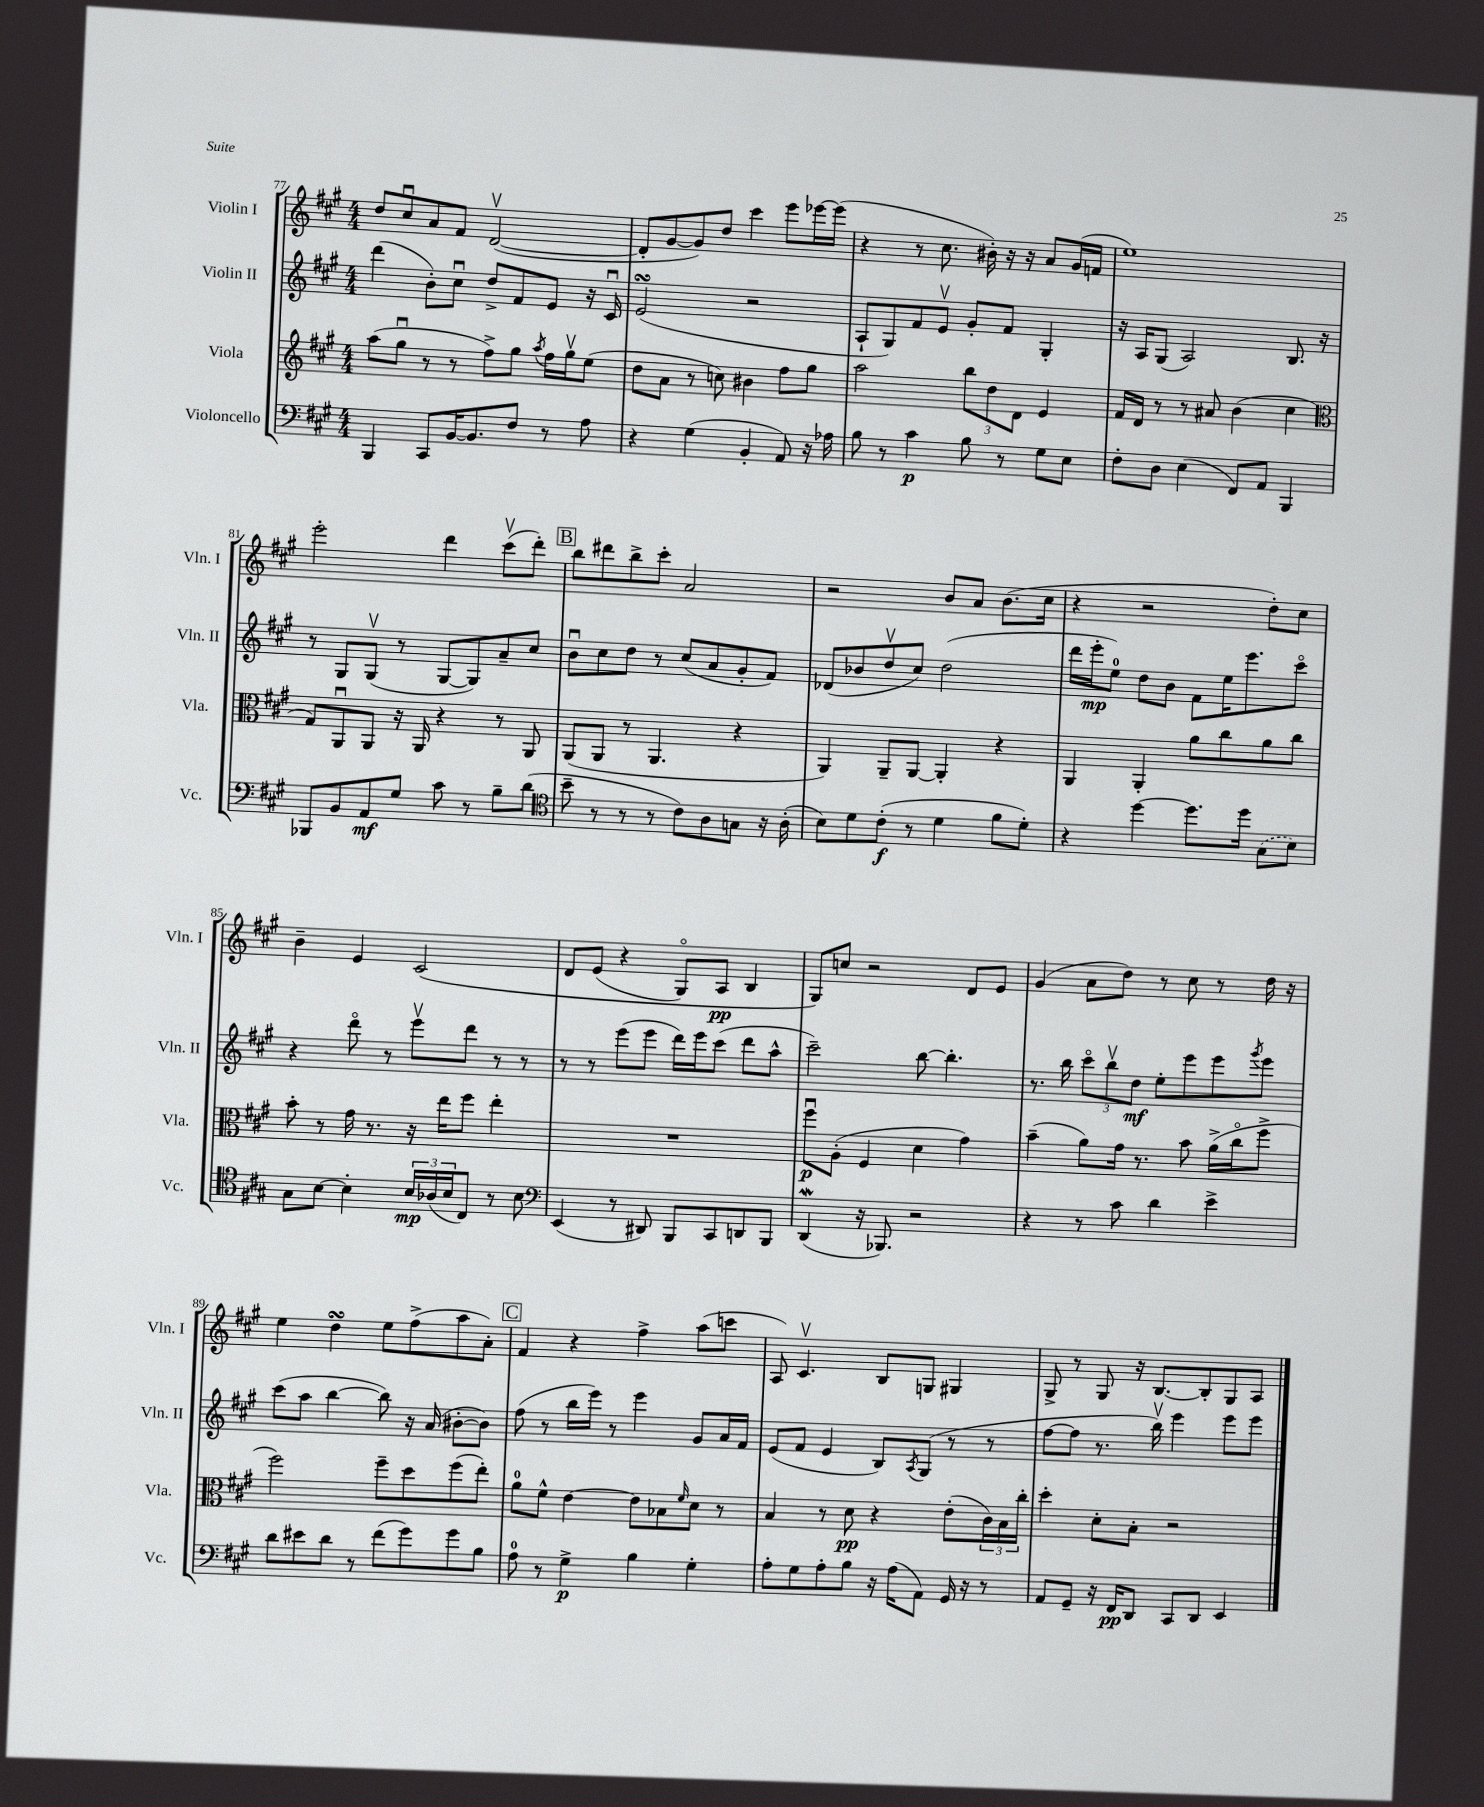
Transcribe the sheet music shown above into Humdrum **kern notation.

**kern	**kern	**kern	**kern
*staff4	*staff3	*staff2	*staff1
*clefF4	*clefG2	*clefG2	*clefG2
*k[f#c#g#]	*k[f#c#g#]	*k[f#c#g#]	*k[f#c#g#]
*M4/4	*M4/4	*M4/4	*M4/4
4BBB/	(8aa\L	(4ddd\	8dd/L
.	8gg#u\J	.	8cc#u/
8CC#/L	8r	8b'\L)	8a/
[16BB/K	8r	8cc#u\J	8f#/J
8.BB/]	.	.	.
.	8ff#^\L)	8dd^/L	([2dv/
8F#/J	8gg#\J	8f#/	.
.	8qaa/	.	.
8r	16ff#\LL	8e/J	.
.	16gg#v\J	.	.
8A\	(8ee\J	16r	.
.	.	16c#u/	.
=	=	=	=
4r	8dd\L	(2e/	8d'/]L
.	8a\J	.	[8g#/
(4G#\	8r	.	8g#/])
.	8cc\)	.	8dd/J
4BB'/	4b#\	2r	4ccc#\
8AA/)	8ff#\L	.	8eee\L
16r	8gg#\J	.	[16eee-\L
16A-\	.	.	(16eee-\]JJ
=	=	=	=
8B\	2aa\	8A`/L	4r
8r	.	8G#/)	.
4c#\	.	8f#/	8r
.	.	8ev/J	8.cc#\
8B\	12bb\L	8g#'/L	.
.	.	.	16b#'\)
.	12dd\	.	.
8r	.	8f#/J	16r
.	12d\J	.	.
.	.	.	16r
8G#\L	4e/	4G#'/	8a/L
8E\J	.	.	(16g#/L
.	.	.	16f/JJ
=	=	=	=
8F#'\L	16f#/LL	16r	1ee)
.	16d/JJ	16A/LK	.
8D\J	8r	(8G#/J	.
(4E\	8r	2A/)	.
.	8a#/	.	.
8FF#/L)	(4b\	.	.
8AA/J	.	.	.
4BBB/	4cc#\	8.B/	.
.	.	16r	.
=	=	=	=
*	*clefC3	*	*
8BBB-/L	8G#/L)	8r	2eee'\
8BB/	8AAu/	8G#/L	.
8AA/	8AA/J	(8G#v/J	.
8G#/J	16r	8r	.
.	16AA/	.	.
8c#\	4r	[8G#/L	4ddd\
8r	.	8G#/])	.
8B~\L	8r	8a~/	(8ccc#v\L
(8d\J	8AA/	8cc#/J	8ddd'\J)
=	=	=	=
*clefC4	*	*	*
8b~\	(8AA/L	8bu\L	8bb\L
8r	8AA/J	8cc#\	8ddd#\
8r	8r	8dd\J	8bb^\
8r	4.AA/	8r	8ccc#'\J
8c#\L)	.	(8cc#/L	2a/
8A\	.	8a/	.
8G\J	4r	8g#'/	.
16r	.	8f#/J)	.
(16A'\	.	.	.
=	=	=	=
8B\L)	4AA/)	(8d-/L	2r
8d\	.	8b-/	.
(8c#'\J	8AA~/L	8ddv/	.
8r	[8AA/J	8cc#/J)	.
4d\	4AA'/]	(2dd\	8b/L
.	.	.	8a/J
8f#\L	4r	.	(8.b\L
8d'\J)	.	.	.
.	.	.	16cc#\Jk
=	=	=	=
4r	4AA/	16ddd\LL	4r
.	.	16eee'\J	.
.	.	8ee\J)	.
[4dd\	4AA'/	8dd\L	2r
.	.	8b\J	.
8.dd\]L	8a\L	8f#\L	.
.	8cc#\	16ee\K	.
16dd\Jk	.	8.eee\	.
(8G#\L	8a\	.	8dd'\L)
8B\J)	8cc#\J	8ccc#o\J	8cc#\J
=	=	=	=
8G#\L	8b'\	4r	4b~\
[8B\J	8r	.	.
4B'\]	16g#\	8dddo\	4e/
.	8.r	.	.
.	.	8r	.
24B/LL	16r	8eeev\L	&(2c#/
(24A-/	.	.	.
.	16ee\LK	.	.
24B/J	.	.	.
8C#/J)	8ff#\J	8ddd\J	.
8r	4ee'\	8r	.
8B\	.	8r	.
=	=	=	=
*clefF4	*	*	*
(4EE/	1r	8r	8d/L
.	.	8r	(8e/J
8r	.	(8eee\L	4r
8DD#/)	.	8eee\J	.
8BBB/L	.	16ddd\LL)	8G#o/L)
.	.	16eee\J	.
8CC#/	.	(8ccc#\J	8A/J
8DD/	.	8ddd\L	4B/
8BBB/J	.	8aa^^\J	.
=	=	=	=
(4DD/	8ff#u\L	2ccc#~\)	8G#/L&)
.	(8A'\J	.	8cc/J
16r	4F#/	.	2r
8.BBB-/)	.	.	.
2r	4d\	[8bb\	.
.	.	4.bb'\]	.
.	4g#\)	.	8d/L
.	.	.	8e/J
=	=	=	=
4r	(4b~\	8.r	(4g#/
.	.	16bb\	.
8r	8a\L)	12ccc#o\L	8a\L
.	.	12bbv\	.
8c#\	16g#\Jk	.	8dd\J)
.	.	12dd\J	.
.	8.r	.	.
4d\	.	8ee'\L	8r
.	8b\	8eee\	8cc#\
4e^\	(16a^\LL	8eee\	8r
.	16cc#o\J	.	.
.	.	8qggg#/	.
.	8ff#^\J	8eee\J	16dd\
.	.	.	16r
=	=	=	=
8d\L	2ff#\)	(8ccc#\L	4ee\
8e#\	.	8aa\J	.
8d\J	.	[4bb\	4dd\
8r	.	.	.
(8f#\L	8ff#~\L	8bb\])	8ee\L
8g#\)	8dd\	16r	(8ff#^\
.	.	(16a/	.
8g#\	(8ff#\	[8b#'\L	8aa\
8B\J	8ee'\J)	8b#\]J)	8a'\J)
=	=	=	=
8A\	8a\L	(8ff#\	4f#/
8r	8f#^^\J	8r	.
4G#^\	[4e\	16bb\LL	4r
.	.	16eee\JJ)	.
.	.	8r	.
4B\	8e\]L	4eee\	4ff#^\
.	8B-\	.	.
.	16qqf#/	.	.
4G#'\	8d\J	8g#/L	(8aa\L
.	8r	16a/L	8ccc\J
.	.	16f#/JJ	.
=	=	=	=
8A'\L	4B/	(8e/L	8A/)
8G#\	.	8f#/J	4.c#v/
8A'\	8r	4e/	.
8B\J	8d\	.	.
16r	4r	8B/L)	8B/L
(16A\LK	.	.	.
.	.	8qA/	.
8AA\J)	.	(8G#/J	8G/J
16GG#/	(8e'\L	8r	4G#/
16r	.	.	.
8r	24c#\L)	8r	.
.	24B\	.	.
.	24cc#'\JJ	.	.
=	=	=	=
8AA/L	4dd'\	[8ff#\L	8G#^/
8GG#~/J	.	8ff#\]J	8r
16r	8d'\L	8.r	8G#/
16FF#/LK	.	.	.
8DD/J	8B'\J	.	16r
.	.	16bbv\)	[8.B/L
8CC#/L	2r	4eee\	.
8DD/J	.	.	8B'/]
4EE/	.	8eee\L	8G#/
.	.	8eee\J	8A/J
==	==	==	==
*-	*-	*-	*-
